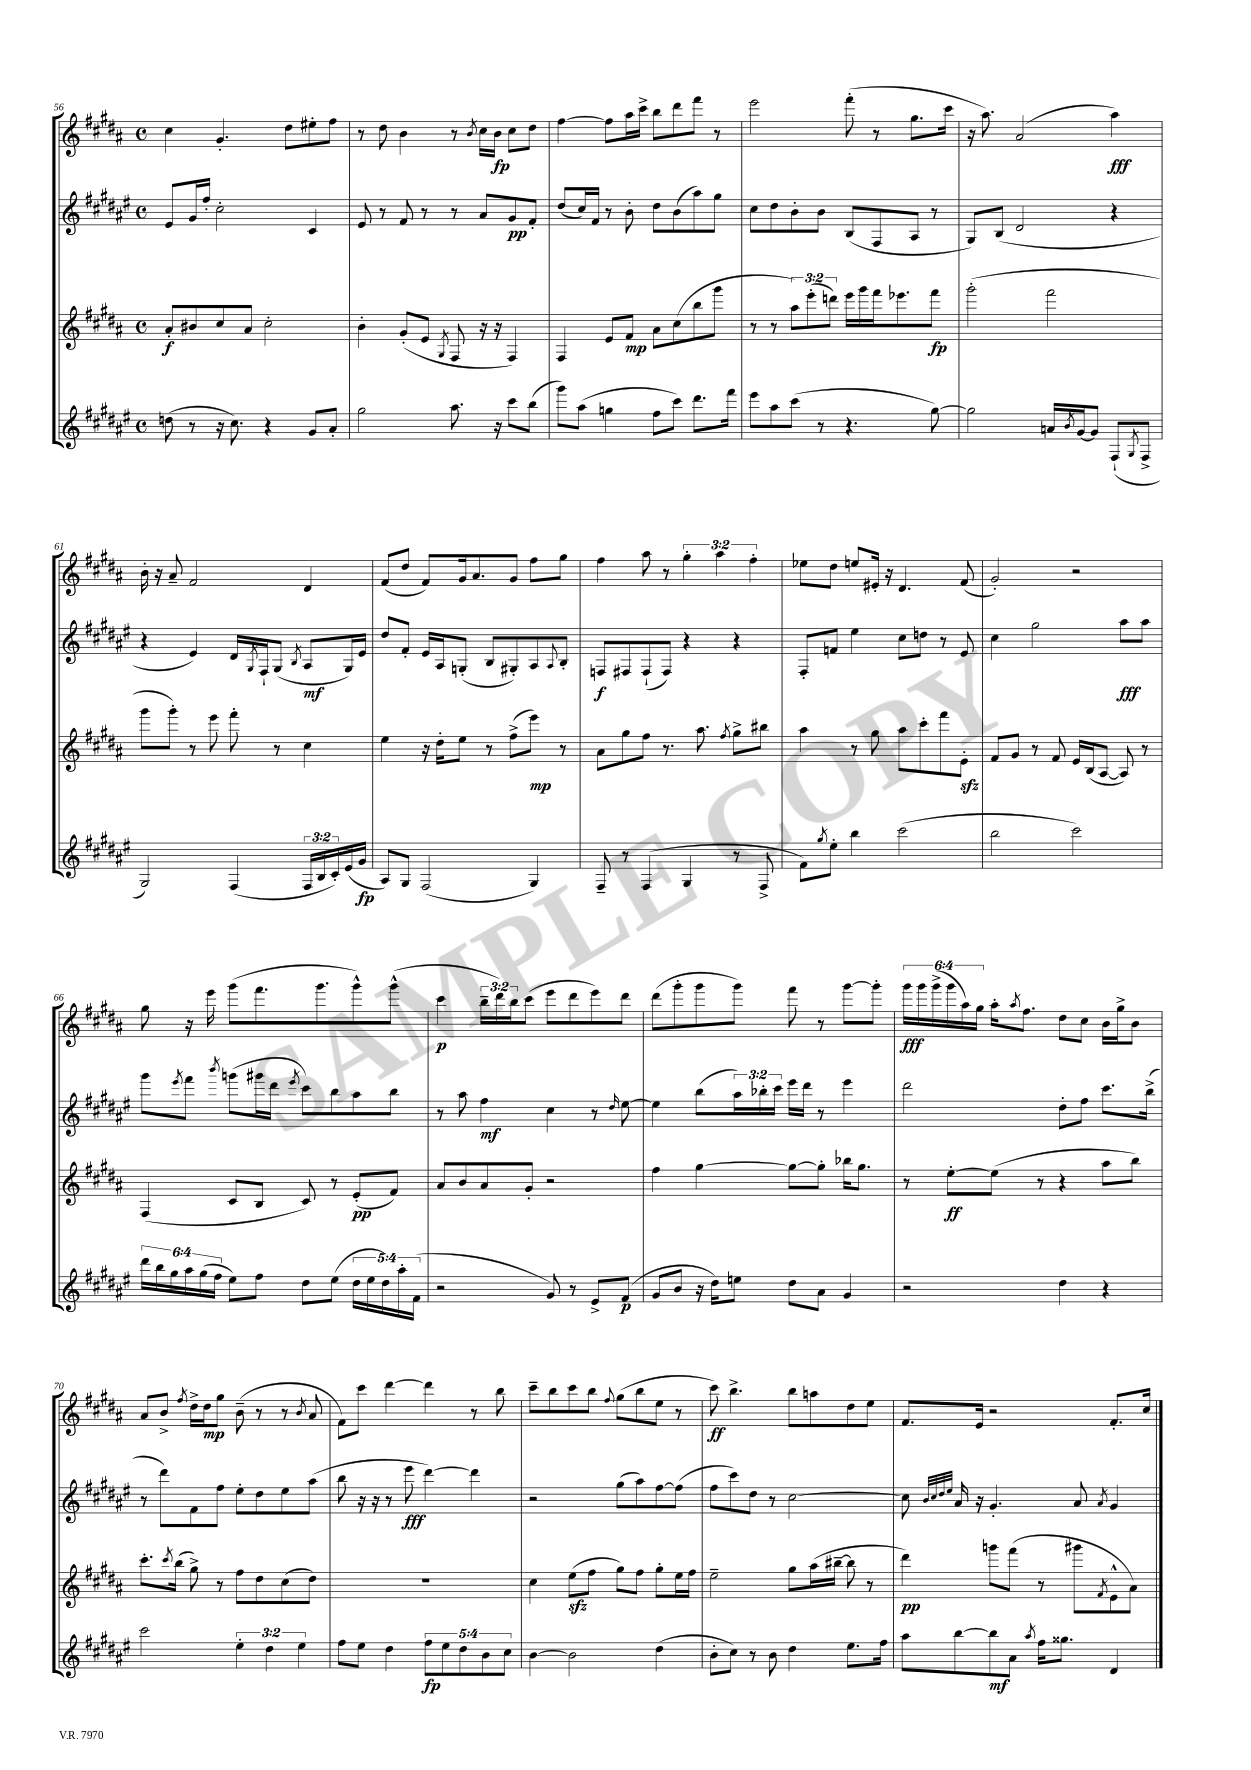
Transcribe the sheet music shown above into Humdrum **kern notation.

**kern	**dynam	**kern	**dynam	**kern	**dynam	**kern	**dynam
*part4	*part4	*part3	*part3	*part2	*part2	*part1	*part1
*staff4	*staff4	*staff3	*staff3	*staff2	*staff2	*staff1	*staff1
*clefG2	*	*clefG2	*	*clefG2	*	*clefG2	*
*k[f#c#g#d#a#e#]	*	*k[f#c#g#d#a#]	*	*k[f#c#g#d#a#e#]	*	*k[f#c#g#d#a#]	*
*M4/4	*	*M4/4	*	*M4/4	*	*M4/4	*
*met(c)	*	*met(c)	*	*met(c)	*	*met(c)	*
=56	=56	=56	=56	=56	=56	=56	=56
(8ddn\	.	8a#'/L	f	8e#/L	.	4cc#\	.
8r	.	8b#X/	.	16g#/L	.	.	.
.	.	.	.	16ff#'/JJ	.	.	.
16r	.	8cc#/	.	2cc#'\	.	4.g#'/	.
8.cc#\)	.	.	.	.	.	.	.
.	.	8a#/J	.	.	.	.	.
4r	.	2cc#'\	.	.	.	.	.
.	.	.	.	.	.	8dd#\L	.
8g#/L	.	.	.	4c#/	.	8ee#X'\	.
8a#'/J	.	.	.	.	.	8ff#\J	.
=57	=57	=57	=57	=57	=57	=57	=57
2gg#\	.	4b'\	.	8e#/	.	8r	.
.	.	.	.	8r	.	8dd#\	.
.	.	(8g#'/L	.	8f#/	.	4b\	.
.	.	8e/J	.	8r	.	.	.
.	.	8qG#/	.	.	.	.	.
8.aa#\	.	8F#/	.	8r	.	8r	.
.	.	.	.	.	.	8qb/	.
.	.	16r	.	8a#/L	.	16cc#\LL	.
16r	.	16r	.	.	.	16b\JJ	fp
8ccc#\L	.	4F#/)	.	8g#/	pp	8cc#\L	.
(8bb\J	.	.	.	8f#'/J	.	8dd#\J	.
=58	=58	=58	=58	=58	=58	=58	=58
8ggg#\L)	.	4F#/	.	(8dd#/L	.	[4ff#\	.
(8aa#\J	.	.	.	16cc#/L)	.	.	.
.	.	.	.	16f#/JJ	.	.	.
4ggn\	.	8e/L	.	8r	.	8ff#\L]	.
.	.	8f#/J	mp	8b'\	.	16aa#\L	.
.	.	.	.	.	.	16ccc#^\JJ	.
8ff#\L	.	8a#\L	.	8dd#\L	.	8bb\L	.
8ccc#\J)	.	(8cc#\	.	(8b\	.	8ddd#\	.
8.ddd#\L	.	8bb\	.	8aa#\)	.	8fff#\J	.
.	.	8ggg#\J	.	8gg#\J	.	8r	.
16fff#\Jk	.	.	.	.	.	.	.
=59	=59	=59	=59	=59	=59	=59	=59
8eee#\L	.	8r	.	8cc#\L	.	2eee\	.
8aa#\	.	8r	.	8dd#\	.	.	.
(8ccc#\J	.	12aa#\L)	.	8b'\	.	.	.
.	.	(12eee'\	.	.	.	.	.
8r	.	.	.	8b\J	.	.	.
.	.	12dddn\J)	.	.	.	.	.
4.r	.	16eee\LL	.	(8B/L	.	(8fff#'\	.
.	.	16ggg#\	.	.	.	.	.
.	.	16fff#\J	.	8F#/	.	8r	.
.	.	8.eee-X\	.	.	.	.	.
.	.	.	.	8A#/J	.	8.gg#\L	.
[8gg#\)	.	8fff#\J	fp	8r	.	.	.
.	.	.	.	.	.	16ccc#\Jk	.
=60	=60	=60	=60	=60	=60	=60	=60
2gg#\]	.	(2ggg#'\	.	8G#/L)	.	16r	.
.	.	.	.	.	.	8.aa#\)	.
.	.	.	.	(8B/J	.	.	.
.	.	.	.	2d#/	.	(2a#/	.
16an/LL	.	2fff#\	.	.	.	.	.
8qb/	.	.	.	.	.	.	.
[16g#/J	.	.	.	.	.	.	.
8g#/J]	.	.	.	.	.	.	.
(8F#`/L	.	.	.	4r	.	4aa#\)	fff
8qG#/	.	.	.	.	.	.	.
8F#^/J	.	.	.	.	.	.	.
!!LO:LB:g=z
=61	=61	=61	=61	=61	=61	=61	=61
2G#/)	.	8ggg#\L	.	4r	.	16b'\	.
.	.	.	.	.	.	16r	.
.	.	8ggg#'\J)	.	.	.	8a#~/	.
.	.	8r	.	4e#/)	.	2f#/	.
.	.	8eee\	.	.	.	.	.
(4F#/	.	8fff#'\	.	16d#/LL	.	.	.
.	.	.	.	8qG#/	.	.	.
.	.	.	.	16F#`/J	.	.	.
.	.	8r	.	(8G#/J	.	.	.
.	.	.	.	8qB/	.	.	.
24F#/LL	.	4cc#\	.	8A#/L	mf	4d#/	.
24B/	.	.	.	.	.	.	.
24c#'/)	.	.	.	.	.	.	.
(16e#/	.	.	.	16G#/L)	.	.	.
16g#/JJ	fp	.	.	16e#/JJ	.	.	.
=62	=62	=62	=62	=62	=62	=62	=62
8A#/L)	.	4ee\	.	8dd#/L	.	(8f#/L	.
8G#/J	.	.	.	8f#'/J	.	8dd#/J	.
(2F#/	.	16r	.	16e#/LL	.	8f#/L)	.
.	.	16dd#'\KL	.	16A#/J	.	.	.
.	.	8ee\J	.	(8Gn'/J	.	16g#/k	.
.	.	.	.	.	.	8.a#/	.
.	.	8r	.	8B/L	.	.	.
.	.	(8ff#^\L	.	8G#X'/)	.	8g#/J	.
4G#/)	.	8eee\J)	mp	8A#/	.	8ff#\L	.
.	.	.	.	8qqA#/	.	.	.
.	.	8r	.	8B'/J	.	8gg#\J	.
=63	=63	=63	=63	=63	=63	=63	=63
8F#~/	.	8a#\L	.	8Fn/L	f	4ff#\	.
8r	.	8gg#\	.	8F#X/	.	.	.
(4F#/	.	8ff#\J	.	(8F#`/	.	8aa#\	.
.	.	8.r	.	8F#/J)	.	8r	.
4G#/	.	.	.	4r	.	6gg#'\	.
.	.	8.aa#\	.	.	.	.	.
.	.	.	.	.	.	6aa#\	.
.	.	8qff#/	.	.	.	.	.
8r	.	8gg#^\L	.	4r	.	.	.
.	.	.	.	.	.	6ff#'\	.
8F#^/	.	8bb#X\J	.	.	.	.	.
=64	=64	=64	=64	=64	=64	=64	=64
8f#\L)	.	4aa#\	.	8F#'/L	.	8ee-X\L	.
8qgg#/	.	.	.	.	.	.	.
8ee#'\J	.	.	.	8fn/J	.	8dd#\J	.
4bb\	.	8r	.	4ee#\	.	8een/L	.
.	.	8gg#\	.	.	.	16e#X'/Jk	.
.	.	.	.	.	.	16r	.
(2ccc#\	.	8aa#\L	.	8cc#\L	.	4.d#/	.
.	.	8ccc#'\	.	8ddn\J	.	.	.
.	.	8fff#\	.	8r	.	.	.
.	.	8ezz'\J	.	8e#/	.	(8f#/	.
=65	=65	=65	=65	=65	=65	=65	=65
2bb\	.	8f#/L	.	4cc#\	.	2g#'/)	.
.	.	8g#/J	.	.	.	.	.
.	.	8r	.	2gg#\	.	.	.
.	.	8f#/	.	.	.	.	.
2ccc#\)	.	16e/LL	.	.	.	2r	.
.	.	(16B/J	.	.	.	.	.
.	.	[8A#/J	.	.	.	.	.
.	.	8A#/])	.	8aa#\L	fff	.	.
.	.	8r	.	8aa#\J	.	.	.
!!LO:LB:g=z
=66	=66	=66	=66	=66	=66	=66	=66
24ddd#\LL	.	(4F#/	.	8ggg#\L	.	8gg#\	.
24bb\	.	.	.	.	.	.	.
24gg#\	.	.	.	.	.	.	.
.	.	.	.	8qeee#/	.	.	.
24aa#\	.	.	.	8fff#\J	.	16r	.
(24gg#\	.	.	.	.	.	.	.
.	.	.	.	.	.	16eee\	.
24ff#\JJ	.	.	.	.	.	.	.
.	.	.	.	8qbbb/	.	.	.
8ee#\L)	.	8c#/L	.	(8gggn\L	.	(8ggg#\L	.
8ff#\J	.	8B/J	.	16ggg#X\L	.	8.fff#\	.
.	.	.	.	16ddd#\JJ	.	.	.
.	.	.	.	8qeee#/	.	.	.
8dd#\L	.	8c#/)	.	8ccc#\L)	.	.	.
.	.	.	.	.	.	8.ggg#\	.
(8ee#\J	.	8r	.	8bb\	.	.	.
20dd#\LL	.	(8e'/L	pp	8aa#\	.	8ggg#^^\)	.
20ee#\	.	.	.	.	.	.	.
20dd#\)	.	.	.	.	.	.	.
.	.	8f#/J)	.	8bb\J	.	(8ggg#^^\J	.
20aa#'\	.	.	.	.	.	.	.
(20f#\JJ	.	.	.	.	.	.	.
=67	=67	=67	=67	=67	=67	=67	=67
2r	.	8a#/L	.	8r	.	4ccc#\	p
.	.	8b/	.	8aa#\	.	.	.
.	.	8a#/	.	4ff#\	mf	24bb~\LL	.
.	.	.	.	.	.	24ddd#\)	.
.	.	.	.	.	.	24bb\J	.
.	.	8g#'/J	.	.	.	(8ccc#\J	.
8g#/)	.	2r	.	4cc#\	.	8eee\L	.
8r	.	.	.	.	.	8ddd#\	.
8e#^/L	.	.	.	8r	.	8eee\)	.
.	.	.	.	16qqdd#/	.	.	.
(8f#/J	p	.	.	[8ee#\	.	8ddd#\J	.
=68	=68	=68	=68	=68	=68	=68	=68
8g#/L	.	4ff#\	.	4ee#\]	.	(8ddd#\L	.
8b/J	.	.	.	.	.	8ggg#'\	.
16r	.	[4gg#\	.	(8bb\L	.	8ggg#\	.
16dd#\KL)	.	.	.	.	.	.	.
8een\J	.	.	.	24aa#\L)	.	8ggg#\J)	.
.	.	.	.	24bb-X'\	.	.	.
.	.	.	.	24ccc#\JJ	.	.	.
8dd#\L	.	8gg#\L_	.	16eee#\LL	.	8fff#\	.
.	.	.	.	16ddd#\JJ	.	.	.
8a#\J	.	8gg#'\J]	.	8r	.	8r	.
4g#/	.	16bb-X\KL	.	4eee#\	.	[8ggg#\L	.
.	.	8.gg#\J	.	.	.	.	.
.	.	.	.	.	.	8ggg#'\J]	.
=69	=69	=69	=69	=69	=69	=69	=69
2r	.	8r	.	2ddd#\	.	24ggg#\LL	fff
.	.	.	.	.	.	24ggg#\	.
.	.	.	.	.	.	(24ggg#^\	.
.	.	[8ee'\L	ff	.	.	24ggg#\	.
.	.	.	.	.	.	24aa#\)	.
.	.	.	.	.	.	24gg#\JJ	.
.	.	(8ee\J]	.	.	.	16aa#'\KL	.
.	.	.	.	.	.	8qaa#/	.
.	.	.	.	.	.	8.ff#\J	.
.	.	8r	.	.	.	.	.
4dd#\	.	4r	.	8dd#'\L	.	8dd#\L	.
.	.	.	.	8ff#\J	.	8cc#\J	.
4r	.	8aa#\L	.	8.ccc#\L	.	16b\LL	.
.	.	.	.	.	.	16gg#^\J	.
.	.	8bb\J)	.	.	.	8b\J	.
.	.	.	.	(16bb^\Jk	.	.	.
!!LO:LB:g=z
=70	=70	=70	=70	=70	=70	=70	=70
2ccc#\	.	8.ccc#'\L	.	8r	.	8a#/L	.
.	.	.	.	8ddd#\L)	.	8b^/J	.
.	.	8qccc#/	.	.	.	.	.
.	.	(16bb\Jk	.	.	.	.	.
.	.	.	.	.	.	8qff#/	.
.	.	8gg#^\)	.	8f#\	.	16dd#^\LL	.
.	.	.	.	.	.	16dd#\J	mp
.	.	8r	.	8ff#\J	.	8gg#\J	.
6ee#'\	.	8ff#\L	.	8ee#'\L	.	(8b~\	.
.	.	8dd#\	.	8dd#\	.	8r	.
6dd#\	.	.	.	.	.	.	.
.	.	(8cc#\	.	8ee#\	.	8r	.
6ee#\	.	.	.	.	.	.	.
.	.	.	.	.	.	8qb/	.
.	.	8dd#\J)	.	(8aa#\J	.	8a#/	.
=71	=71	=71	=71	=71	=71	=71	=71
8ff#\L	.	1r	.	8bb\	.	8f#\L)	.
8ee#\J	.	.	.	16r	.	8ccc#\J	.
.	.	.	.	16r	.	.	.
4dd#\	.	.	.	8r	.	[4ddd#\	.
.	.	.	.	8eee#\	fff	.	.
10ff#\L	fp	.	.	[4ddd#\)	.	4ddd#\]	.
10ee#\	.	.	.	.	.	.	.
10dd#\	.	.	.	.	.	.	.
.	.	.	.	4ddd#\]	.	8r	.
10b\	.	.	.	.	.	.	.
.	.	.	.	.	.	8bb\	.
10cc#\J	.	.	.	.	.	.	.
=72	=72	=72	=72	=72	=72	=72	=72
[4b\	.	4cc#\	.	2r	.	8ccc#~\L	.
.	.	.	.	.	.	8bb\	.
2b\]	.	(8eezz\L	.	.	.	8ccc#\	.
.	.	8ff#\J	.	.	.	8bb\J	.
.	.	.	.	.	.	8qqff#/	.
.	.	8gg#\L)	.	(8gg#\L	.	(8gg#\L	.
.	.	8ff#\J	.	8aa#\)	.	8bb\	.
(4dd#\	.	8gg#'\L	.	[8ff#\	.	8ee\J	.
.	.	16ee\L	.	(8ff#\J]	.	8r	.
.	.	16ff#\JJ	.	.	.	.	.
=73	=73	=73	=73	=73	=73	=73	=73
8b'\L	.	2ee~\	.	8ff#\L	.	8ccc#\)	ff
8cc#\J)	.	.	.	8ccc#\)	.	4.bb^\	.
8r	.	.	.	8dd#\J	.	.	.
8b\	.	.	.	8r	.	.	.
4dd#\	.	8gg#\L	.	[2cc#\	.	8bb\L	.
.	.	(16aa#\L	.	.	.	8aan\	.
.	.	[16bb#X~\JJ	.	.	.	.	.
8.ee#\L	.	8bb#\]	.	.	.	8dd#\	.
.	.	8r	.	.	.	8ee\J	.
16ff#\Jk	.	.	.	.	.	.	.
=74	=74	=74	=74	=74	=74	=74	=74
8aa#\L	.	4ddd#\)	pp	8cc#\]	.	8.f#/L	.
.	.	.	.	32qqb/LLL	.	.	.
.	.	.	.	32qqcc#/	.	.	.
.	.	.	.	32qqdd#/	.	.	.
.	.	.	.	32qqee#/JJJ	.	.	.
[8bb\	.	.	.	16a#/	.	.	.
.	.	.	.	16r	.	16e/Jk	.
8bb\]	mf	8gggn\L	.	4.g#'/	.	2r	.
8a#\J	.	(8fff#\J	.	.	.	.	.
8qaa#/	.	.	.	.	.	.	.
16ff#\KL	.	8r	.	.	.	.	.
8.gg##X\J	.	.	.	.	.	.	.
.	.	8ggg#X\L	.	8a#/	.	.	.
.	.	8qf#/	.	8qa#/	.	.	.
4d#/	.	8e^^\	.	4g#/	.	8.f#'/L	.
.	.	8a#\J)	.	.	.	.	.
.	.	.	.	.	.	16cc#/Jk	.
==	==	==	==	==	==	==	==
*-	*-	*-	*-	*-	*-	*-	*-
